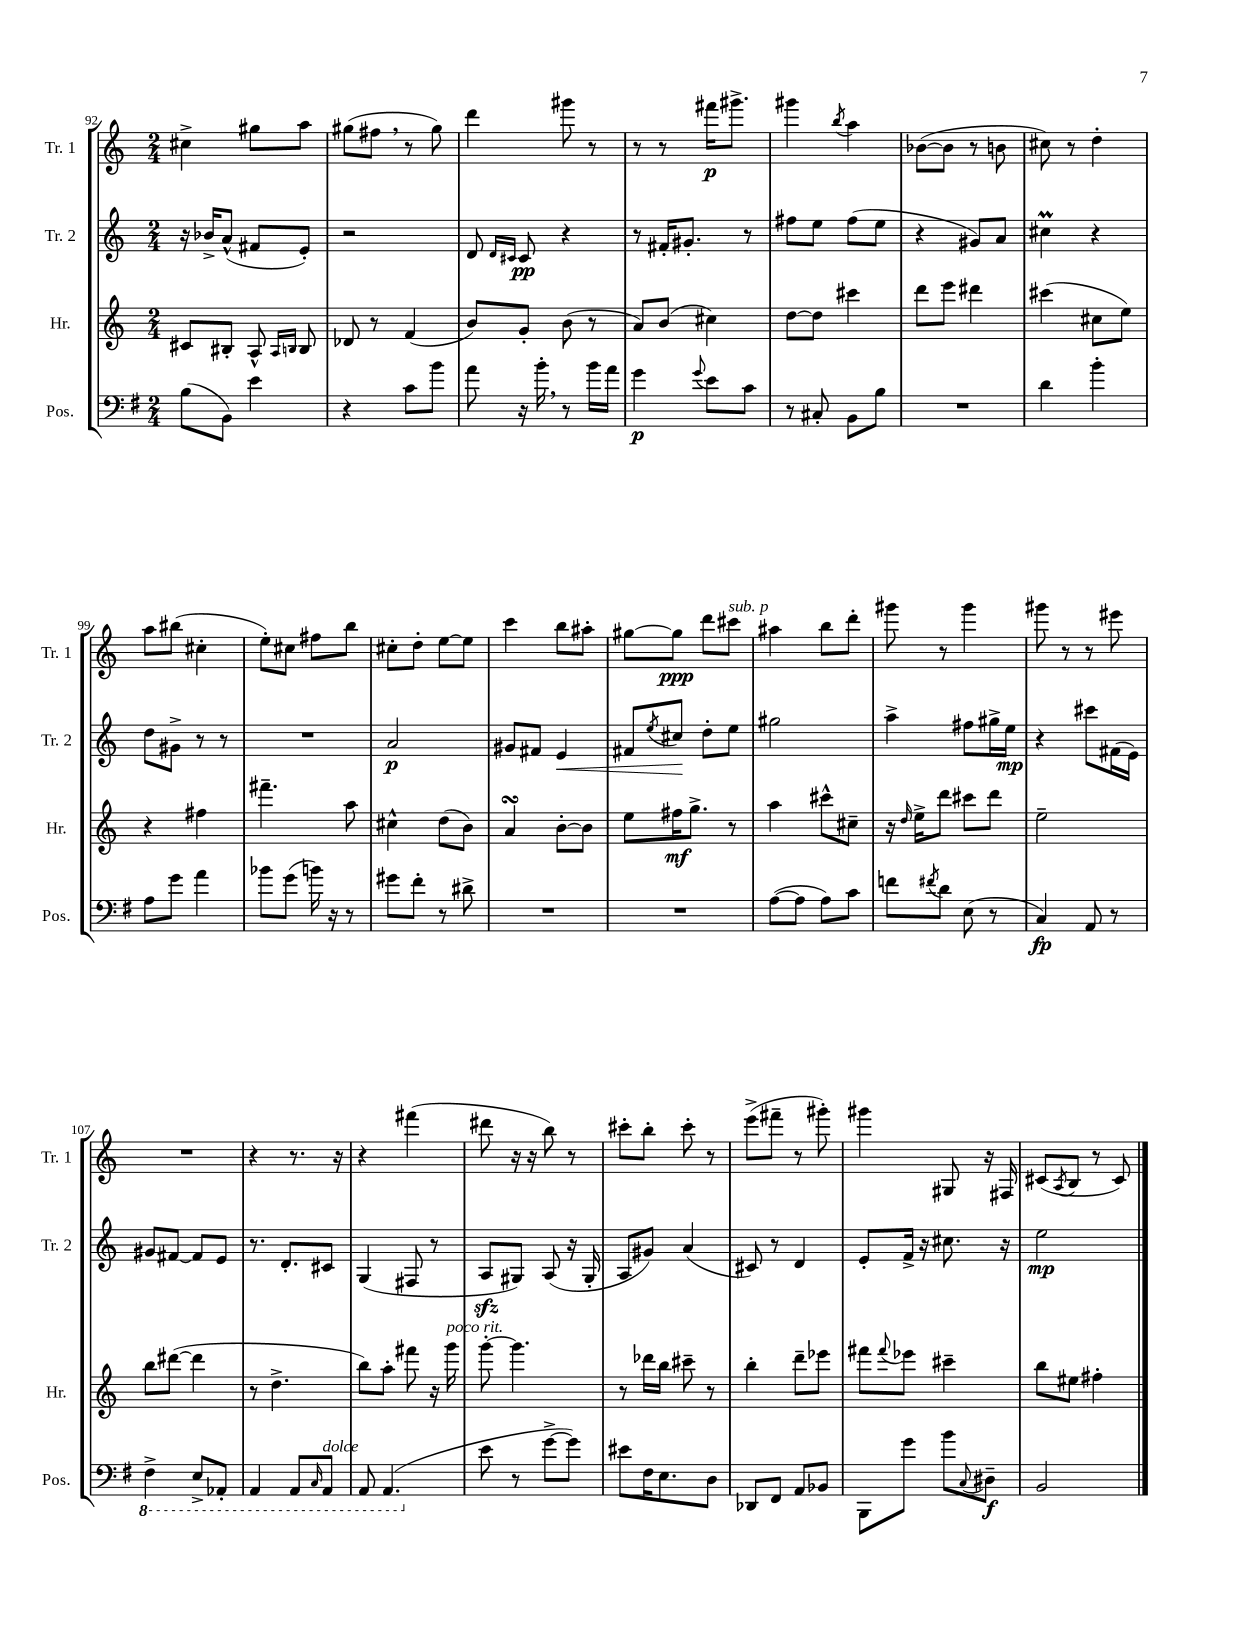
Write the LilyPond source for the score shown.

<<
\new StaffGroup <<
\new Staff = "s0" \with { instrumentName = "Tr. 1" shortInstrumentName = "Tr. 1" } {
    \clef treble \key c \major \numericTimeSignature \time 2/4
    cis''4-> gis''8 a''8 |
    gis''8( fis''8 \breathe r8 gis''8) |
    d'''4 gis'''8 r8 |
    r8 r8 fis'''16\p gis'''8.-> |
    gis'''4 \acciaccatura { b''8 } a''4 |
    bes'8~( bes'8 r8 b'8 |
    cis''8) r8 d''4-. |
    a''8 bis''8( cis''4-. |
    e''8-.) cis''8 fis''8 b''8 |
    cis''8-. d''8-. e''8~ e''8 |
    c'''4 b''8 ais''8-. |
    gis''8~ gis''8\ppp d'''8 cis'''8^\markup { \italic "sub. p" } |
    ais''4 b''8 d'''8-. |
    gis'''8 r8 gis'''4 |
    gis'''8 r8 r8 eis'''8 |
    R2 |
    r4 r8. r16 |
    r4 fis'''4( |
    dis'''8 r16 r16 b''8) r8 |
    cis'''8-. b''8-. cis'''8-. r8 |
    e'''8->( fis'''8-- r8 gis'''8-.) |
    gis'''4 gis8 r16 fis16 |
    cis'8( \acciaccatura { a8 } b8 r8 cis'8) \bar "|." |
}
\new Staff = "s1" \with { instrumentName = "Tr. 2" shortInstrumentName = "Tr. 2" } {
    \clef treble \key c \major \numericTimeSignature \time 2/4
    r16 bes'16-> a'8-^( fis'8 e'8-.) |
    r2 |
    d'8 \grace { d'16 cis'16 } cis'8\pp r4 |
    r8 fis'16-. gis'8.-. r8 |
    fis''8 e''8 fis''8( e''8 |
    r4 gis'8) a'8 |
    cis''4\prall r4 |
    d''8 gis'8-> r8 r8 |
    R2 |
    a'2\p |
    gis'8 fis'8 e'4\< |
    fis'8 \acciaccatura { e''8 } cis''8\! d''8-. e''8 |
    gis''2 |
    a''4-> fis''8 gis''16-> e''16\mp |
    r4 cis'''8 fis'16( e'16) |
    gis'8 fis'8~ fis'8 e'8 |
    r8. d'8.-. cis'8 |
    g4( fis8 r8 |
    a8\sfz gis8) a8( r16 gis16-. |
    a8 gis'8) a'4( |
    cis'8) r8 d'4 |
    e'8-. f'16-> r16 cis''8. r16 |
    e''2\mp \bar "|." |
}
\new Staff = "s2" \with { instrumentName = "Hr." shortInstrumentName = "Hr." } {
    \clef treble \key c \major \numericTimeSignature \time 2/4
    cis'8 bis8-. a8-^ \grace { a16 b16 } b8 |
    des'8 r8 f'4( |
    b'8) g'8-. b'8( r8 |
    a'8) b'8( cis''4) |
    d''8~ d''8 cis'''4 |
    d'''8 e'''8 dis'''4 |
    cis'''4( cis''8 e''8) |
    r4 fis''4 |
    fis'''4.-- a''8 |
    cis''4-^ d''8( b'8) |
    a'4\turn b'8~-. b'8 |
    e''8 fis''16\mf g''8.-> r8 |
    a''4 cis'''8-^ cis''8-- |
    r16 \grace { d''16 } e''16-> d'''8 cis'''8 d'''8 |
    e''2-- |
    b''8 dis'''8~( dis'''4 |
    r8 d''4.-> |
    b''8) a''8-. fis'''8 r16 g'''16^\markup { \italic "poco rit." } |
    g'''8~-. g'''4. |
    r8 des'''16 b''16 cis'''8-- r8 |
    b''4-. d'''8-- ees'''8 |
    fis'''8 \appoggiatura { fis'''8 } ees'''8 cis'''4-- |
    b''8 eis''8 fis''4-. \bar "|." |
}
\new Staff = "s3" \with { instrumentName = "Pos." shortInstrumentName = "Pos." } {
    \clef bass \key g \major \numericTimeSignature \time 2/4
    b8( b,8) e'4 |
    r4 c'8 b'8 |
    a'8 r16 b'16-. \breathe r8 b'16 a'16 |
    g'4\p \appoggiatura { g'8 } e'8 c'8 |
    r8 cis8-. b,8 b8 |
    R2 |
    d'4 b'4-. |
    a8 g'8 a'4 |
    bes'8 g'8( b'16) r16 r8 |
    gis'8 fis'8-. r8 dis'8-> |
    R2 |
    R2 |
    a8~( a8 a8) c'8 |
    f'8 \acciaccatura { fis'8 } d'8 e8( r8 |
    c4\fp) a,8 r8 |
    \ottava #-1 fis,4-> e,8-> aes,,8-. |
    a,,4 a,,8 \grace { c,16 } a,,8^\markup { \italic "dolce" } |
    a,,8 a,,4.( \ottava #0 |
    e'8 r8 g'8~-> g'8) |
    eis'8 fis16 e8. d8 |
    des,8 fis,8 a,8 bes,8 |
    b,,8 g'8 b'8 \appoggiatura { c8 } dis8--\f |
    b,2 \bar "|." |
}
>>
>>
\layout { \context { \Score currentBarNumber = #92 } }
